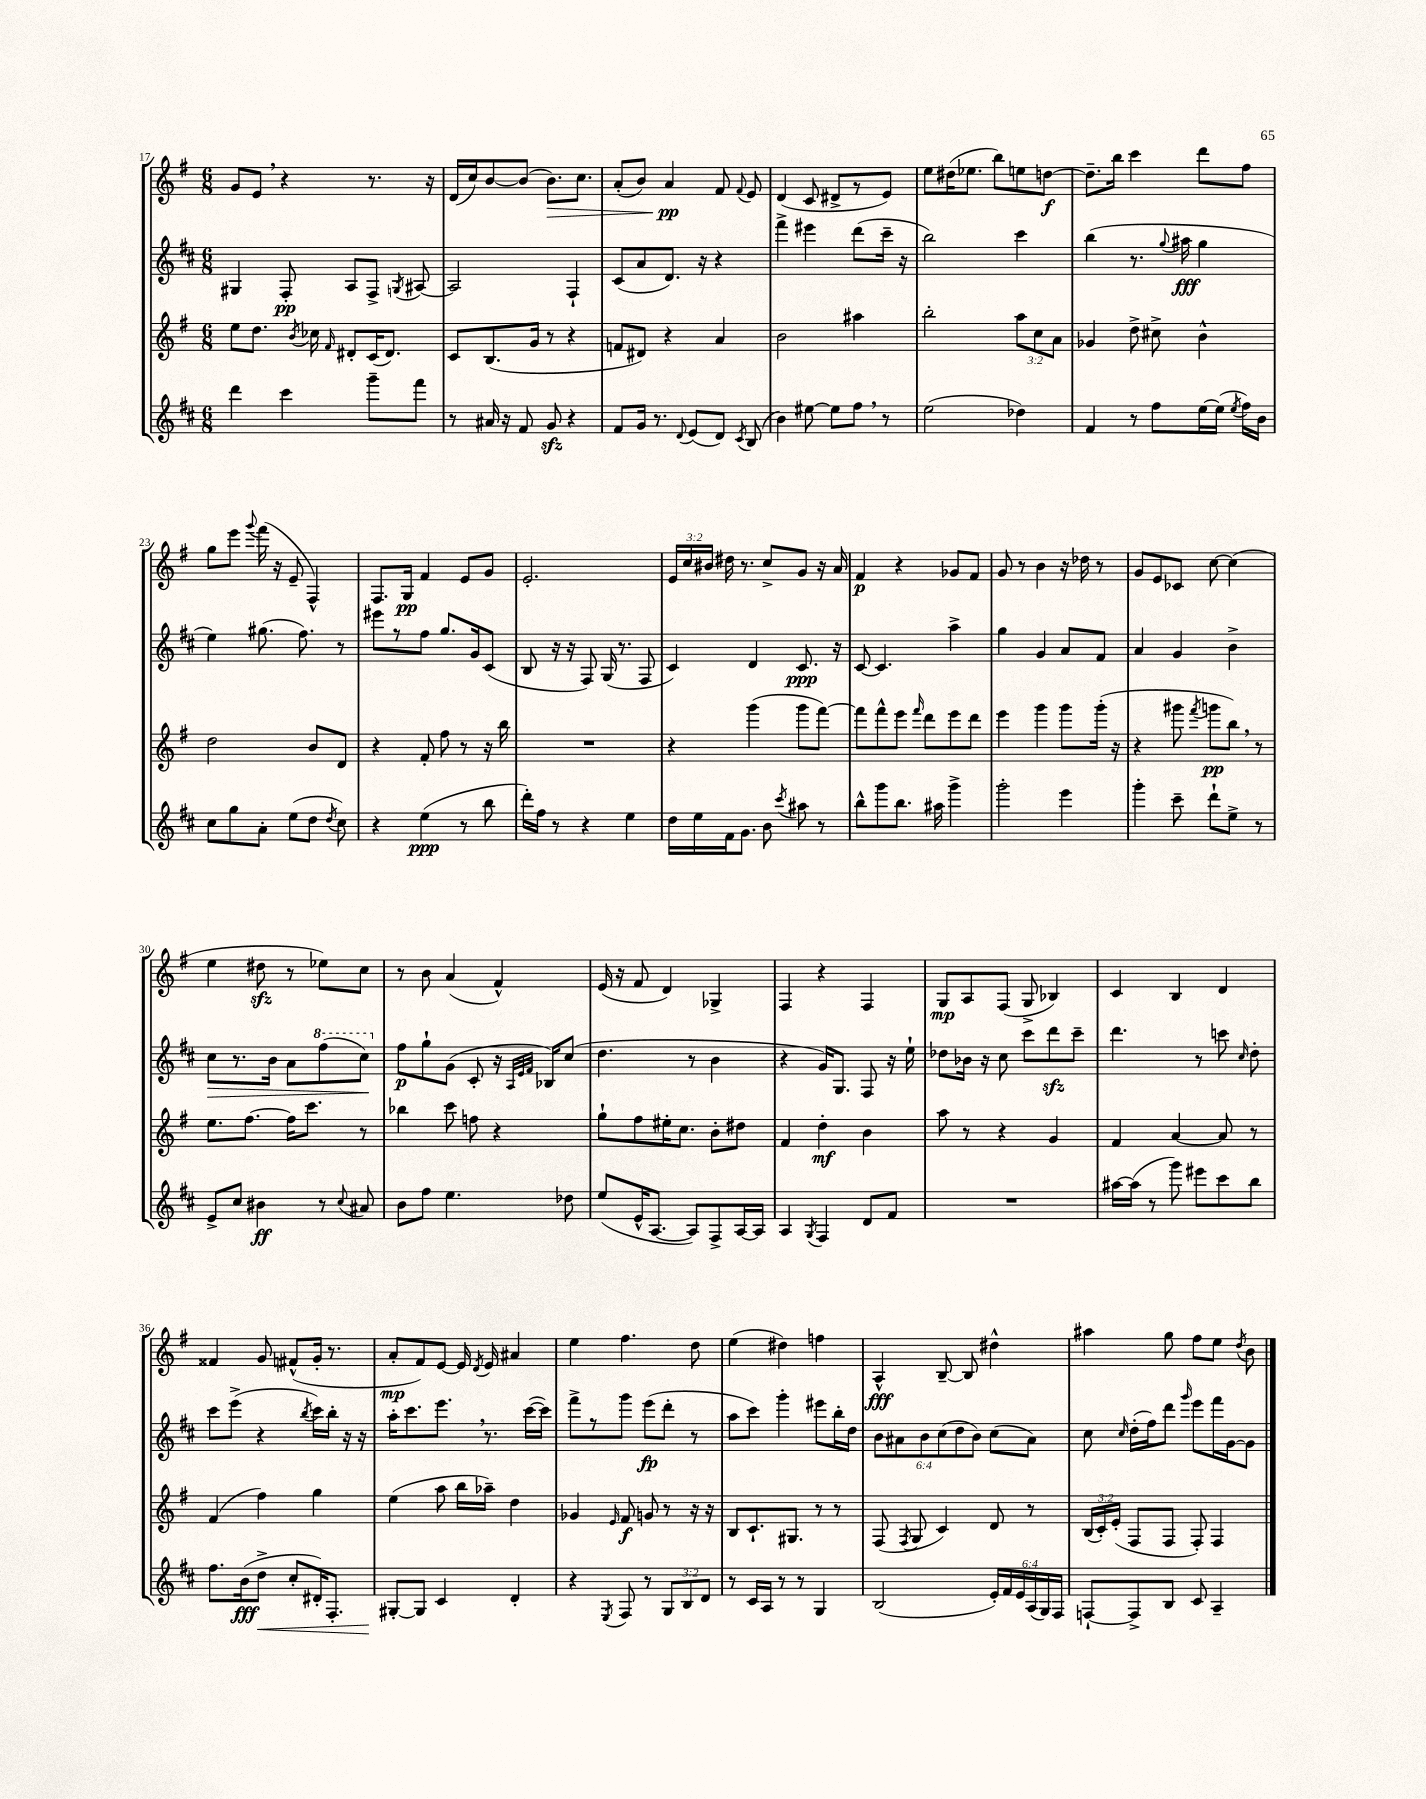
<<
\new StaffGroup <<
\new Staff = "s0" {
    \clef treble \key g \major \numericTimeSignature \time 6/8 \override Staff.TupletNumber.text = #tuplet-number::calc-fraction-text
    \autoBeamOff g'8[ e'8] \breathe r4 r8. r16 |
    d'16[( c''16) b'8~ b'8]( b'8.[\>) c''8.] |
    a'8[-.( b'8]) a'4\pp\! fis'8 \appoggiatura { fis'8 } e'8 |
    d'4( c'8 dis'8[-> r8 e'8]) |
    e''8[ dis''16( ees''8.] b''8[) e''8 d''8]~\f |
    d''8.[-- b''16] c'''4 d'''8[ fis''8] |
    g''8[ e'''8] \appoggiatura { g'''8 } fis'''16( r16 e'8-- fis4-^) |
    fis8.[ g16]\pp fis'4 e'8[ g'8] |
    e'2.-. |
    \tuplet 3/2 { e'16[ c''16 bis'16] } dis''16 r8. c''8[-> g'8] r16 a'16 |
    fis'4\p r4 ges'8[ fis'8] |
    g'8 r8 b'4 r16 des''16 r8 |
    g'8[ e'8 ces'8] c''8~ c''4( |
    e''4 dis''8\sfz r8 ees''8[) c''8] |
    r8 b'8 a'4( fis'4-^) |
    e'16( r16 fis'8 d'4) ges4-> |
    fis4 r4 fis4 |
    g8[\mp a8 fis8]( g8-> bes4) |
    c'4 b4 d'4 |
    fisis'4 g'8 fis'8[-^( g'16]-. r8. |
    a'8[-.\mp fis'8) e'8]~ e'16 \acciaccatura { d'8 } e'16 ais'4 |
    e''4 fis''4. d''8 |
    e''4( dis''4) f''4 |
    a4-^\fff b8~-- b8 dis''4-^ |
    ais''4 g''8 fis''8[ e''8] \acciaccatura { d''8 } b'8 \bar "|." |
}
\new Staff = "s1" {
    \clef treble \key d \major \numericTimeSignature \time 6/8 \override Staff.TupletNumber.text = #tuplet-number::calc-fraction-text
    \autoBeamOff gis4 fis8-.\pp a8[ fis8]-> \acciaccatura { g8 } ais8~ |
    ais2 fis4-! |
    cis'8[( a'8 d'8.]) r16 r4 |
    fis'''4-> eis'''4 d'''8[( cis'''16]-- r16 |
    b''2) cis'''4 |
    b''4( r8. \appoggiatura { g''8 } ais''16\fff g''4 |
    e''4) gis''8.( fis''8.) r8 |
    eis'''8[ r8 fis''8] g''8.[ g'16 cis'8]( |
    b8 r16 r16 fis8) g16( r8. fis8 |
    cis'4) d'4 cis'8.\ppp r16 |
    cis'8~ cis'4. a''4-> |
    g''4 g'4 a'8[ fis'8] |
    a'4 g'4 b'4-> |
    cis''8[\> r8. b'16] a'8[ \ottava #1 fis'''8( cis'''8]\!) \ottava #0 |
    fis''8[\p g''8-! g'8]( cis'8-. r16 \grace { a32[ e'32 fis'32] } bes16[) cis''8]( |
    d''4. r8 b'4 |
    r4 g'16[) g8.] fis8 r16 e''16-! |
    des''8[ bes'16] r16 cis''8 cis'''8[ d'''8\sfz cis'''8]-- |
    d'''4. r8 c'''8 \grace { cis''16 } d''8-. |
    cis'''8[ e'''8]->( r4 \acciaccatura { b''8 } cis'''16[) b''16]-. r16 r16 |
    a''16[-. cis'''8. e'''8.] \breathe r8. cis'''16[~( cis'''16]) |
    fis'''8[-> r8 g'''8] e'''8[\fp( d'''8]-. r8 |
    a''8[ cis'''8]) g'''4-. eis'''8[ b''16-. d''16] |
    \tuplet 6/4 { b'8[ ais'8 b'8 cis''8( d''8 b'8]) } cis''8[( ais'8]) |
    cis''8 \grace { cis''16 } d''16[-.( fis''16) d'''8] \grace { g'''16 } e'''8[ fis'''16 g'16~ g'8] \bar "|." |
}
\new Staff = "s2" {
    \clef treble \key g \major \numericTimeSignature \time 6/8 \override Staff.TupletNumber.text = #tuplet-number::calc-fraction-text
    \autoBeamOff e''8[ d''8.] \acciaccatura { b'8 } ces''16 \grace { fis'16 } dis'8[-. c'16( dis'8.]) |
    c'8[ b8.( g'16] r8 r4 |
    f'8[ dis'8]) r4 a'4 |
    b'2 ais''4 |
    b''2-. \tuplet 3/2 { a''8[ c''8 a'8] } |
    ges'4 d''8-> cis''8-> b'4-^ |
    d''2 b'8[ d'8] |
    r4 fis'8-. fis''8 r8 r16 b''16 |
    R2. |
    r4 g'''4( g'''8[ fis'''8]~) |
    fis'''8[ fis'''8-^ e'''8] \grace { fis'''16 } d'''8[ e'''8 d'''8] |
    e'''4 g'''4 g'''8[ g'''16]-.( r16 |
    r4 gis'''8 \acciaccatura { fis'''8 } g'''8[\pp b''8]) \breathe r8 |
    e''8.[ fis''8.]~ fis''16[ c'''8.] r8 |
    bes''4 c'''8 f''8 r4 |
    g''8[-! fis''8 eis''16-. c''8.] b'8[-. dis''8] |
    fis'4 d''4-.\mf b'4 |
    a''8 r8 r4 g'4 |
    fis'4 a'4~ a'8 r8 |
    fis'4( fis''4) g''4 |
    e''4( a''8 b''16[ aes''16]--) d''4 |
    ges'4 \grace { e'16 } fis'8\f g'8 r8 r16 r16 |
    b8[ c'8.-! gis8.] r8 r8 |
    fis8( \acciaccatura { fis8 } g8 c'4) d'8 r8 |
    \tuplet 3/2 { b16[( c'16-.) e'16]-.( } fis8[ fis8] fis8-.) fis4 \bar "|." |
}
\new Staff = "s3" {
    \clef treble \key d \major \numericTimeSignature \time 6/8 \override Staff.TupletNumber.text = #tuplet-number::calc-fraction-text
    \autoBeamOff d'''4 cis'''4 g'''8[-- fis'''8] |
    r8 ais'16 r16 fis'8 g'8\sfz r4 |
    fis'8[ g'16] r8. \appoggiatura { d'8 } e'8[( d'8]) \acciaccatura { cis'8 } b8( |
    b'4) eis''8~ eis''8[ fis''8] \breathe r8 |
    e''2( des''4) |
    fis'4 r8 fis''8[ e''16~ e''16]( \acciaccatura { e''8 } fis''16[) b'16] |
    cis''8[ g''8 a'8]-. e''8[( d''8] \acciaccatura { d''8 } cis''8) |
    r4 e''4\ppp( r8 b''8 |
    d'''16[-.) fis''16] r8 r4 e''4 |
    d''16[ e''16 fis'16 g'8.] b'8 \acciaccatura { cis'''8 } ais''8 r8 |
    b''8[-^ g'''8 b''8.] ais''16 g'''4-> |
    g'''2-. e'''4 |
    g'''4-. cis'''8-- d'''8[-! e''8]-> r8 |
    e'8[-> cis''8] bis'4\ff r8 \appoggiatura { cis''8 } ais'8 |
    b'8[ fis''8] e''4. des''8 |
    e''8[( e'16-^ a8.]~ a8[) fis8-> a16~ a16] |
    a4 \acciaccatura { g8 } fis4 d'8[ fis'8] |
    R2. |
    ais''16[~ ais''16]( r8 g'''8) eis'''8[ cis'''8 b''8] |
    fis''8.[ b'16\fff( d''8]->\< cis''8[-. dis'16-.) fis8.]-. |
    gis8[~-.\! gis8] cis'4 d'4-. |
    r4 \acciaccatura { e8 } fis8 r8 \tuplet 3/2 { g8[ b8 d'8] } |
    r8 cis'16[ a16] r8 r8 g4 |
    b2( \tuplet 6/4 { e'16[-.) fis'16 e'16 a16( g16) fis16] } |
    f8[~-! f8-> b8] cis'8 a4-- \bar "|." |
}
>>
>>
\layout { \context { \Score currentBarNumber = #17 } }
